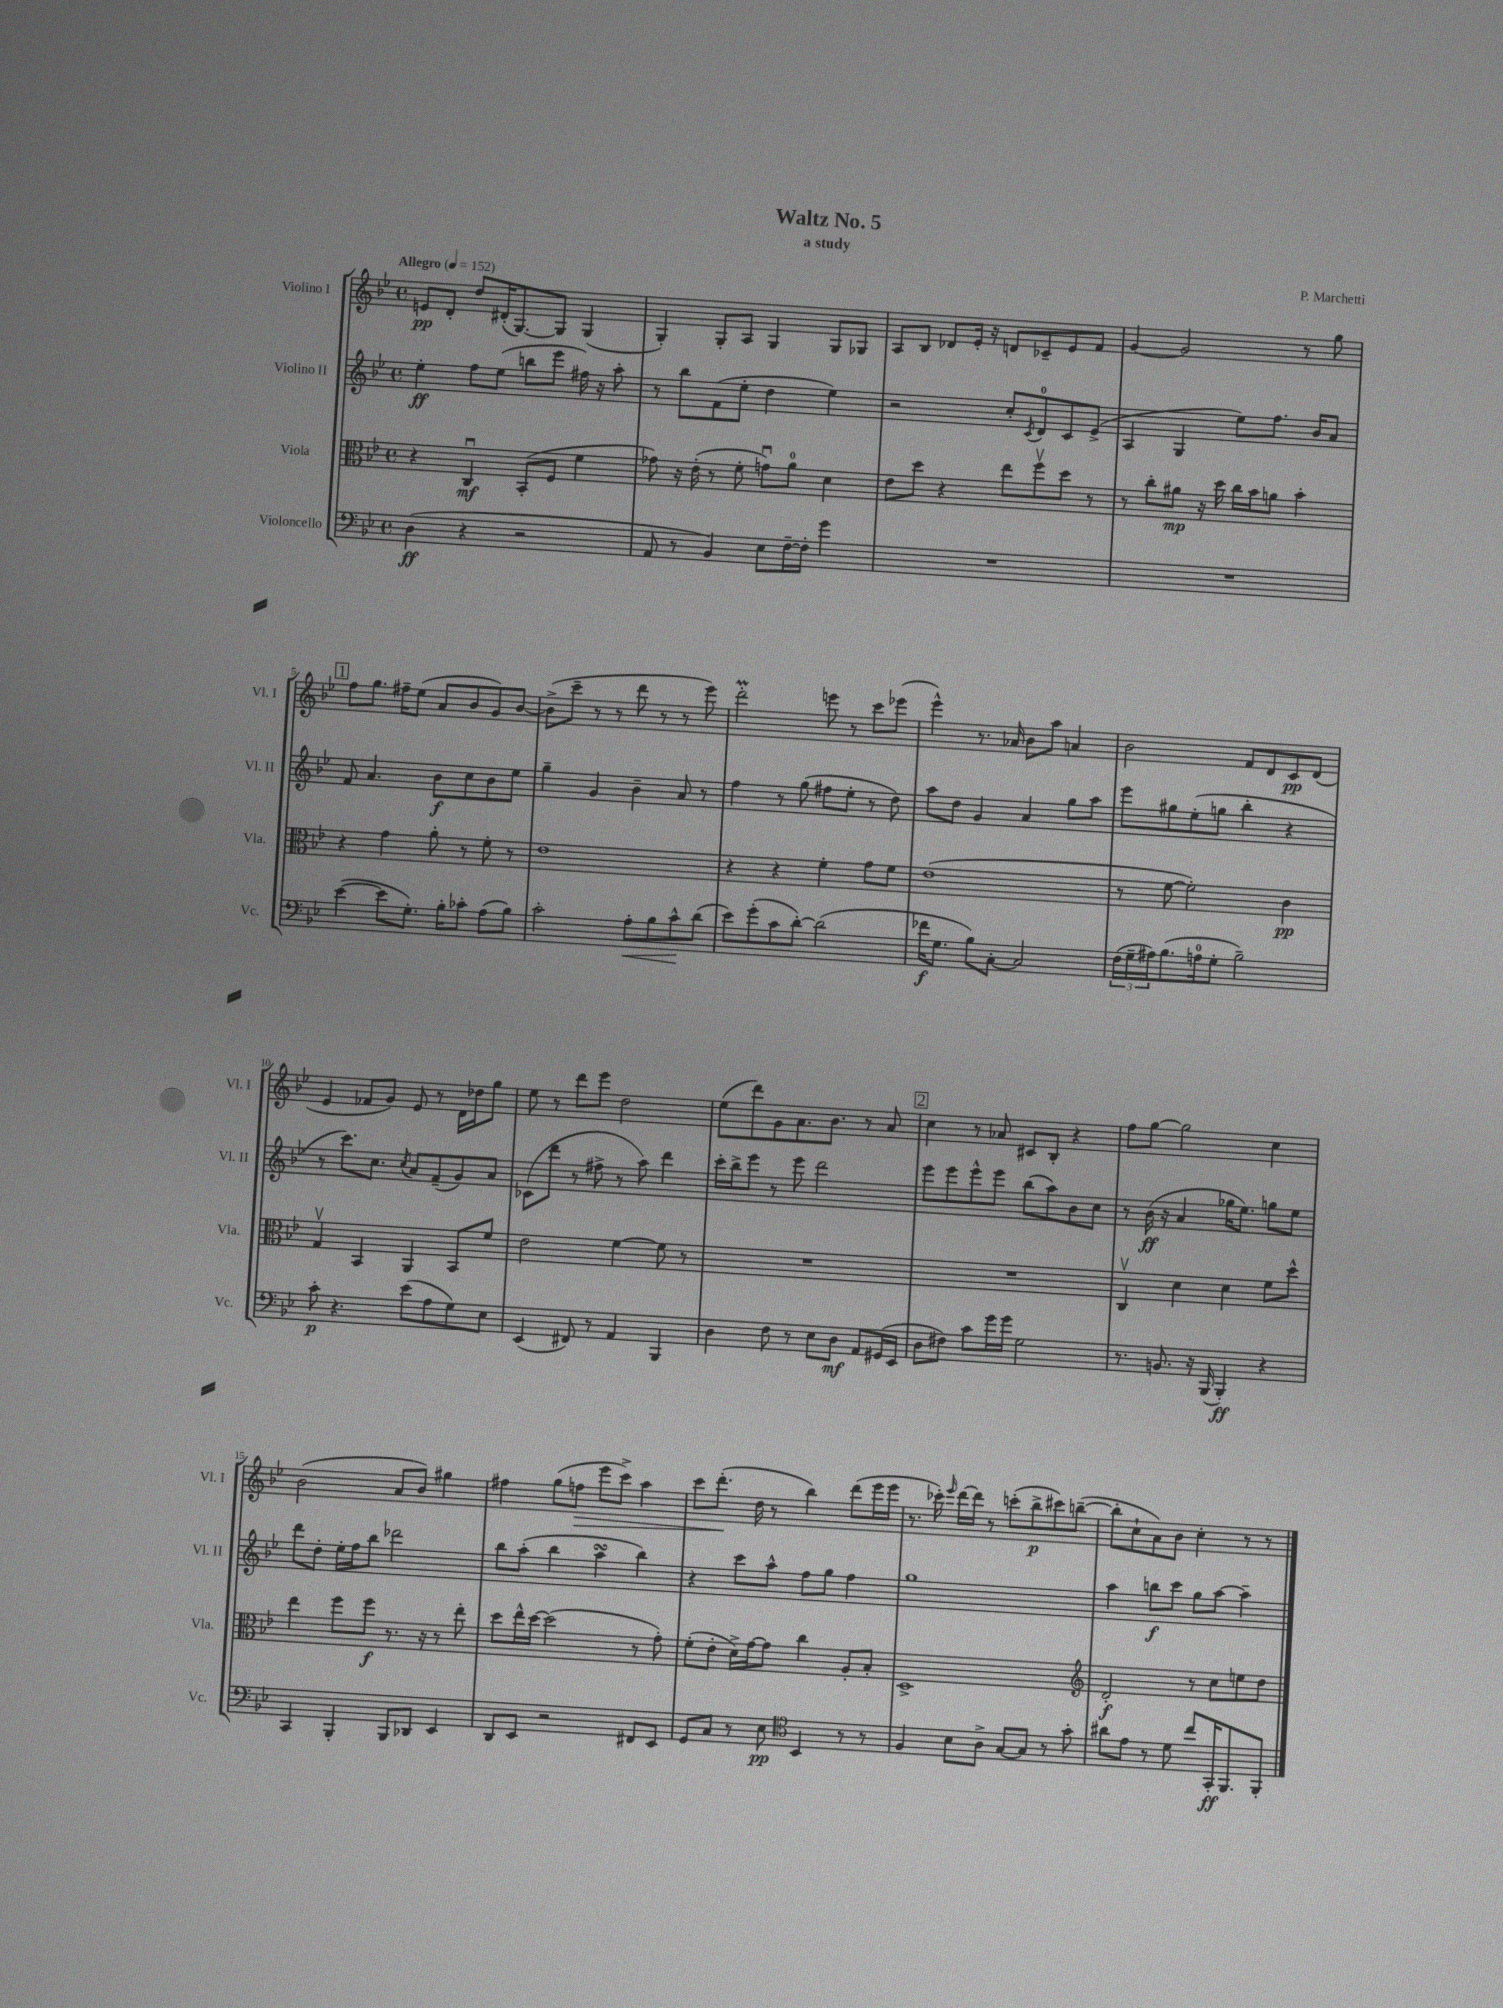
\header { title = "Waltz No. 5" composer = "P. Marchetti" subtitle = "a study" }
<<
\new StaffGroup <<
\new Staff = "s0" \with { instrumentName = "Violino I" shortInstrumentName = "Vl. I" } {
    \clef treble \key bes \major \defaultTimeSignature \time 4/4 \tempo "Allegro" 4 = 152
    e'8\pp d'8-. d''8 dis'16-.( g8.~) g8 g4( |
    g4-.) g8-. a8 g4 g8 ges8 |
    a8 bes8 des'8 ees'16-. r16 d'8 ces'8-- ees'8 f'8 |
    g'4~ g'2 r8 g''8 |
    \mark \markup { \box "1" } f''8 g''8. fis''16-- ees''8( a'8 bes'8 g'8) bes'8~ |
    bes'8->( c'''8-- r8 r8 d'''8 r8 r8 ees'''8) |
    d'''2-.\prall e'''8 r8 c'''8 ees'''8( |
    ees'''4-^) r8. aes'16 bes'8 a''8 a'4 |
    bes'2 f'8 d'8 c'8\pp d'8( |
    ees'4 fes'8 g'8) ees'8 r8 d'16 des''16 g''8 |
    ees''8 r8 d'''8 ees'''8 d''2 |
    ees''8( d'''8) g'8 a'8. bes'8. r8 a'8 |
    \mark \markup { \box "2" } c''4 r8 aes'8 cis'8 bes8-. r4 |
    f''8 g''8~ g''2 c''4 |
    bes'2( a'8 bes'8) gis''4 |
    fis''4 g''8( f''8\> ees'''8 c'''8->) a''4 |
    c'''8 d'''8.-.\!( d''16 r8 bes''4) d'''8( ees'''16 ees'''16 |
    r8. ces'''16-.) \grace { ees'''16 } d'''16~ d'''16 r8 c'''8-.( bes''8->\p cis'''8) b''8~--( |
    b''8-. c''8-! a'8) bes'8 c''4-. r8 r8 \bar "|." |
}
\new Staff = "s1" \with { instrumentName = "Violino II" shortInstrumentName = "Vl. II" } {
    \clef treble \key bes \major \defaultTimeSignature \time 4/4
    ees''4-.\ff f''8 ees''8( b''8 ees'''8 fis''16) r16 a''8-. |
    r8 bes''8 f'8( ees''8-. d''4 ees''4) |
    r2 c''8-. \acciaccatura { c'8 } d'8-0 c'8 ees'8->( |
    a4 g4 ees''8) f''8. bes'16 a'8 |
    \mark \markup { \box "1" } f'8 a'4. bes'8\f c''8 bes'8 ees''8 |
    g''4-- g'4 bes'4-- a'8 r8 |
    f''4 r8 g''8( fis''8 ees''8-. r8 d''8) |
    a''8 d''8 g'4 a'4 g''8 a''8 |
    ees'''8 gis''8 ees''8-.( g''8 bes''4-. r4 |
    r8 c'''8.) c''8. \acciaccatura { c''8 } a'8 f'8--( g'8) a'8 |
    ces'8( d'''8 r8 fis''8-> r8 a''8) d'''4 |
    c'''16-. bes''16-> ees'''8 r8 ees'''8 d'''2 |
    \mark \markup { \box "2" } ees'''8 ees'''8 ees'''8-^ ees'''8 bes''8( a''8) bes'8 c''8 |
    r8 bes'16\ff( r16 a'4 ges''16 ees''8.) g''8 ees''8 |
    d'''8 d''8-. ees''16-. f''16 bes''8 des'''2 |
    bes''8 a''8-.( bes''4 a''4\turn bes''4) |
    r4 c'''8 a''8-^ f''8 g''8 f''4 |
    g''1 |
    a''4 b''8\f c'''8 g''8 a''8~ a''4-- \bar "|." |
}
\new Staff = "s2" \with { instrumentName = "Viola" shortInstrumentName = "Vla." } {
    \clef alto \key bes \major \defaultTimeSignature \time 4/4
    r4 c4\downbow\mf bes,8-.( f8 f'4 |
    ges'8) r16 ees'16-.( r8 f'8-. g'8\downbow) a'8-0 d'4 |
    ees'8 d''8 r4 ees''8 f''8\upbow d''8 r8 |
    r8 c''8-. ais'8\mp r16 d''16 c''16 bes'16 a'8 bes'4-. |
    \mark \markup { \box "1" } r4 g'4 a'8-. r8 f'8-. r8 |
    ees'1 |
    r4 r4 f'4-. g'8 f'8 |
    ees'1( |
    r8 f'8~ f'2-.) c'4\pp |
    g4\upbow bes,4 a,4 bes,8 f'8 |
    ees'2 f'4~ f'8 r8 |
    R1 |
    \mark \markup { \box "2" } R1 |
    c4\upbow d'4 d'4 f'8 d''8-^ |
    ees''4 f''8 f''8\f r8. r16 r8 ees''8-. |
    d''8 ees''16-^ d''16~ d''2( r8 g'8-.) |
    f'8-.( ees'8-. d'16->) g'16~ g'8 c''4 a8-. bes8-. |
    d1-> |
    \clef treble d'2-.\f r8 c''8 e''8 d''8 \bar "|." |
}
\new Staff = "s3" \with { instrumentName = "Violoncello" shortInstrumentName = "Vc." } {
    \clef bass \key bes \major \defaultTimeSignature \time 4/4
    d4\ff( r4 r2 |
    a,8 r8 bes,4) ees8 f16~-- f16-. g'4 |
    R1 |
    R1 |
    \mark \markup { \box "1" } ees'4~( ees'8 g8.-.) bes16-. ces'8-. a8( bes8) |
    c'2-. a8-.\< bes8 c'8-^\! d'8( |
    ees'8) g'8-.( c'8 d'8~-.) d'2( |
    fes'16\f g8. bes8) c8~-. c2 |
    \tuplet 3/2 { f16( g16-- ais16) } bes8.( a16-0 g8-. bes2--) |
    c'8-.\p r4. ees'8( a8 g8) ees8 |
    ees,4( fis,8) r8 a,4 bes,,4 |
    d4 f8 r8 ees8 d8\mf a,8 gis,16( ees,16 |
    \mark \markup { \box "2" } d8 fis8) c'8 g'16 g'16 g2 |
    r8. b,8. r16 bes,,16( bes,,4-.\ff) r4 |
    c,4 bes,,4-. bes,,8 des,8 ees,4 |
    d,8 ees,8 r2 fis,8 ees,8 |
    g,8 c8 r8 ees8\pp \clef tenor bes,4 r8 r8 |
    f4 bes8 a8-> g8~ g8 r8 g'8-. |
    ais'8 ees'8 r8 d'8 c''8 g,16-.\ff f,8. f,8-. \bar "|." |
}
>>
>>
